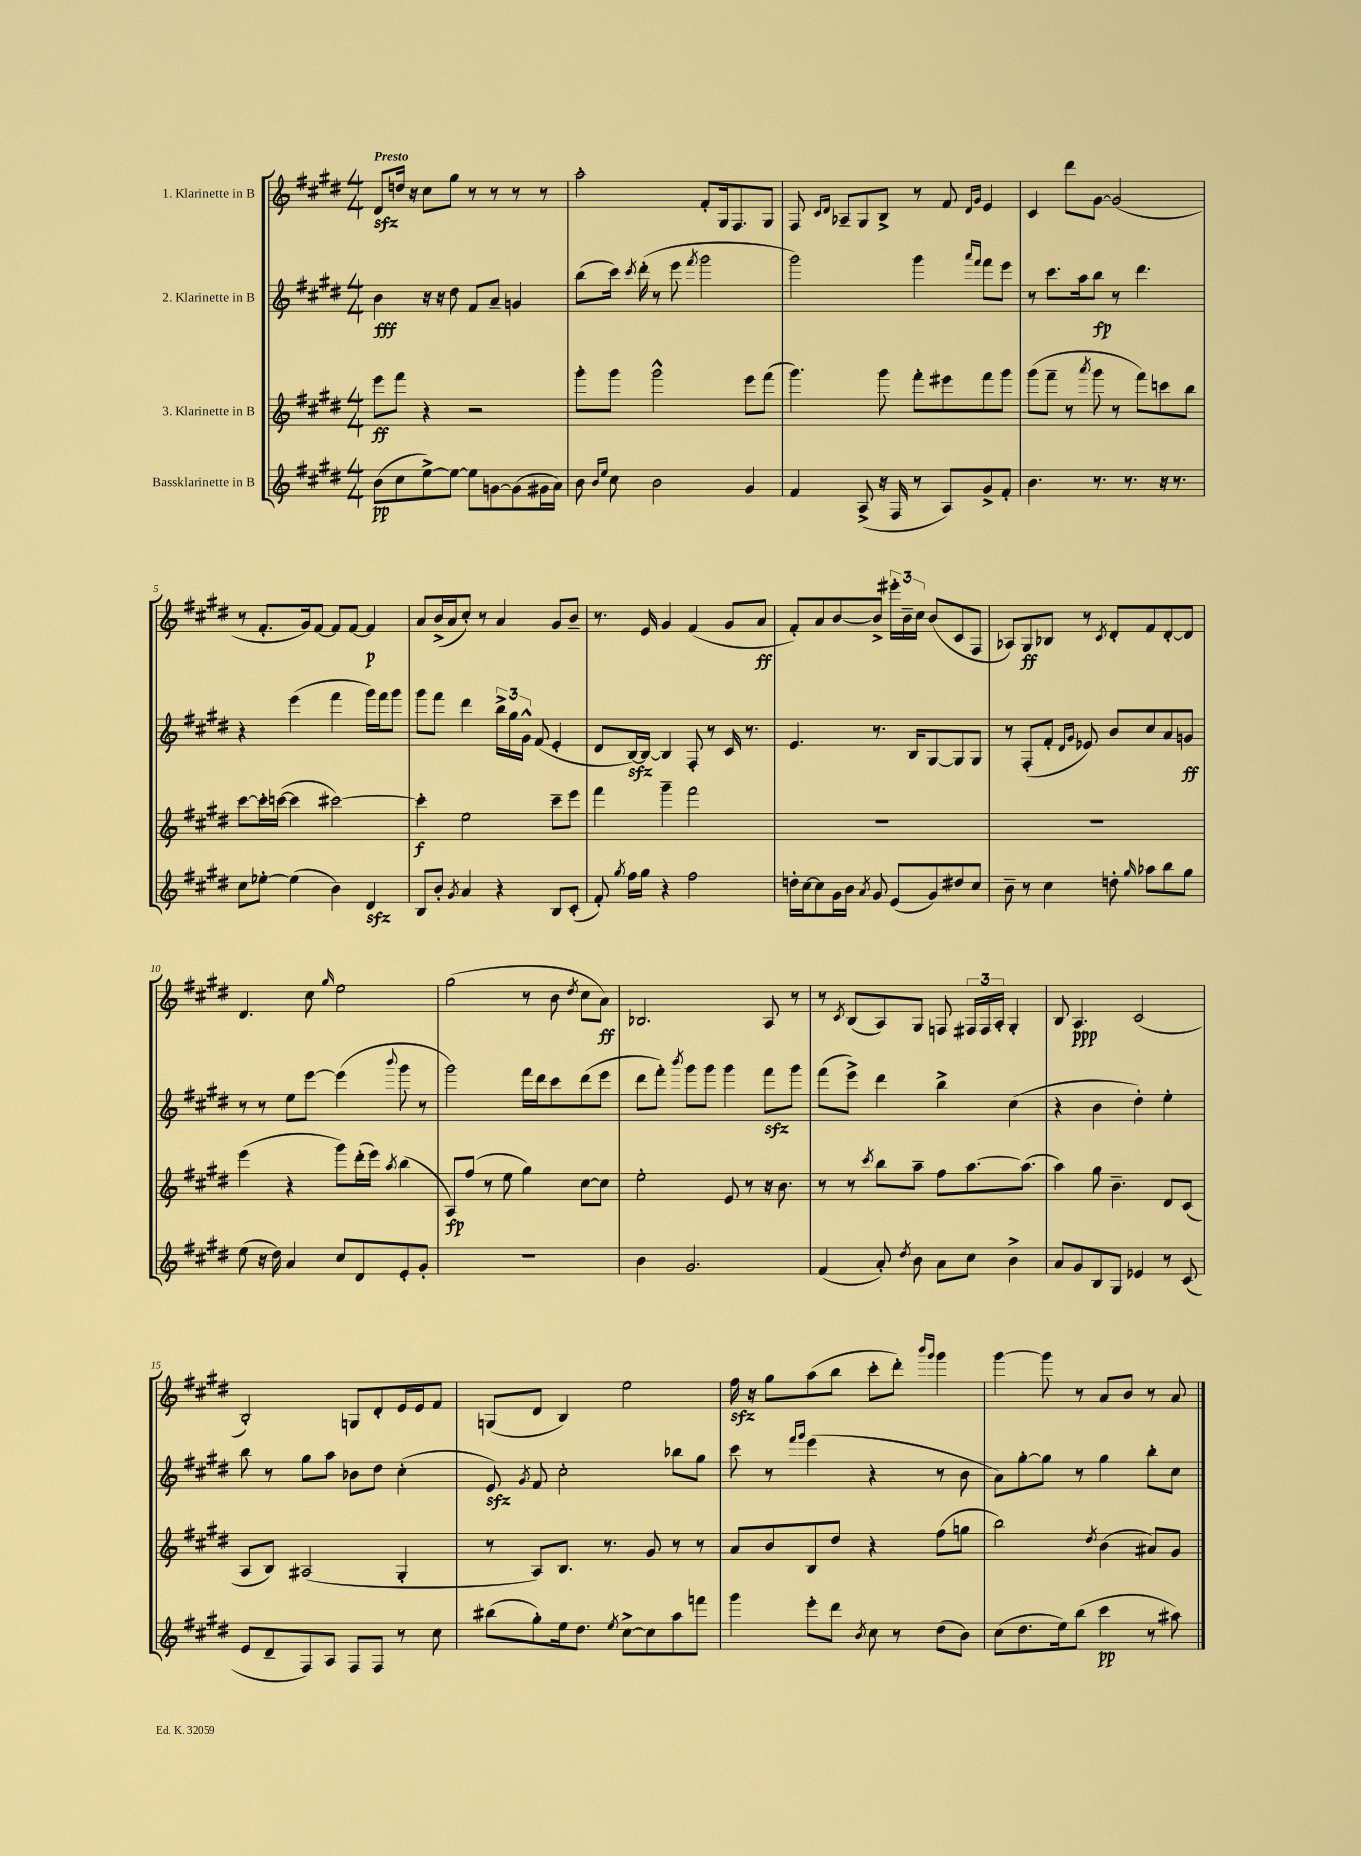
<<
\new StaffGroup <<
\new Staff = "s0" \with { instrumentName = "1. Klarinette in B" } {
    \clef treble \key e \major \numericTimeSignature \time 4/4 \tempo "Presto"
    \autoBeamOff dis'8[\sfz d''16] r16 cis''8[ gis''8] r8 r8 r8 r8 |
    a''2-. fis'8[-. gis16 fis8. gis8] |
    fis8 \grace { cis'16[ dis'16] } aes8[-- gis8 b8]-> r8 fis'8 \grace { dis'16[ gis'16] } e'4 |
    cis'4 dis'''8[ gis'8]~ gis'2( |
    r8 fis'8.[-. gis'16) fis'8]~ fis'8[ fis'8]~ fis'4\p |
    a'8[ b'16->( a'16 cis''8]-.) r8 a'4 gis'8[ b'8]-- |
    r8. e'16 gis'4 fis'4( gis'8[ a'8]\ff |
    fis'8[-.) a'8 b'8~ b'8]-> \tuplet 3/2 { eis'''16[-. b'16-- cis''16] } b'8[( cis'8 fis8] |
    aes8[) gis8\ff bes8] r8 \acciaccatura { cis'8 } dis'8[-. fis'8 dis'8~-. dis'8] |
    dis'4. cis''8 \grace { gis''16 } e''2 |
    gis''2( r8 b'8 \acciaccatura { dis''8 } cis''8[ a'8]\ff) |
    bes2. a8 r8 |
    r8 \acciaccatura { cis'8 } b8[( a8) gis8] f8 \tuplet 3/2 { fis16[ fis16 a16]-. } gis4-. |
    b8 a4.\ppp cis'2( |
    b2-.) g8[ dis'8-. e'16 e'16 fis'8] |
    g8[( dis'8] b4) e''2 |
    fis''16\sfz r16 gis''8[ a''8( b''8] cis'''8[-. dis'''8]-.) \grace { b'''16[ gis'''16] } gis'''4 |
    gis'''4~ gis'''8 r8 a'8[ b'8] r8 a'8 \bar "|." |
}
\new Staff = "s1" \with { instrumentName = "2. Klarinette in B" } {
    \clef treble \key e \major \numericTimeSignature \time 4/4
    \autoBeamOff b'4\fff r16 r16 dis''8 fis'8[ a'8]-- g'4 |
    b''8[( cis'''16]) \acciaccatura { cis'''8 } dis'''16-.( r8 e'''8 \acciaccatura { fis'''8 } gis'''2 |
    gis'''2) gis'''4 \grace { a'''16[ fis'''16] } fis'''8[ e'''8] |
    r8 cis'''8.[ a''16 b''8]\fp r8 dis'''4. |
    r4 e'''4( fis'''4 gis'''16[) fis'''16 gis'''8] |
    gis'''8[ fis'''8] dis'''4 \tuplet 3/2 { b''16[-> gis''16 gis'16]-^ } fis'8( e'4-. |
    dis'8[ b16~\sfz) b16]~ b4 fis8-. r8 cis'16 r8. |
    e'4. r8. b16[ gis8~ gis8 gis8] |
    r8 fis8[-.( fis'8]-. \grace { dis'16[ gis'16] } ees'8) b'8[ cis''8 a'8 g'8]\ff |
    r8 r8 e''8[ e'''8]~ e'''4( \appoggiatura { b'''8 } gis'''8 r8 |
    gis'''2) fis'''16[ dis'''16 cis'''8 dis'''8( e'''8] |
    dis'''8[ fis'''8]-.) \acciaccatura { b'''8 } gis'''8[ gis'''8] gis'''4 fis'''8[\sfz gis'''8] |
    fis'''8[( e'''8]->) dis'''4 b''4-> cis''4( |
    r4 b'4 dis''4-.) e''4-. |
    b''8 r8 gis''8[ a''8] bes'8[ dis''8] cis''4-.( |
    e'8\sfz) \acciaccatura { gis'8 } fis'8 cis''2-. bes''8[ gis''8] |
    cis'''8 r8 \grace { fis'''16[ gis'''16] } e'''4( r4 r8 b'8 |
    a'8[) gis''8~-. gis''8] r8 gis''4 b''8[-. cis''8] \bar "|." |
}
\new Staff = "s2" \with { instrumentName = "3. Klarinette in B" } {
    \clef treble \key e \major \numericTimeSignature \time 4/4
    \autoBeamOff e'''8[\ff fis'''8] r4 r2 |
    gis'''8[-. gis'''8] gis'''2-^ e'''8[ fis'''8]( |
    gis'''4.) gis'''8 fis'''8[-. eis'''8 fis'''8 gis'''8] |
    gis'''8[( fis'''8]-- r8 \acciaccatura { a'''8 } gis'''8 r8 fis'''8[) c'''8 b''8] |
    cis'''8[~ cis'''16-. c'''16]~( c'''4 cis'''2~) |
    cis'''4-.\f e''2 cis'''8[-- e'''8] |
    fis'''4 gis'''4-- fis'''2 |
    R1 |
    R1 |
    e'''4( r4 gis'''8[) dis'''16-.( e'''16]) \acciaccatura { a''8 } b''4( |
    a8[\fp) fis''8]( r8 e''8 gis''4) cis''8[~ cis''8] |
    e''2-. e'8 r8 r16 b'8. |
    r8 r8 \acciaccatura { cis'''8 } b''8[ a''8]-- fis''8[ a''8.~ a''8.]( |
    a''4) gis''8 b'4.-- dis'8[ cis'8]( |
    a8[ b8]) ais2( gis4-. |
    r8 a8[) b8.] r8. gis'8 r8 r8 |
    a'8[ b'8 b8 dis''8] r4 fis''8[( g''8] |
    b''2) \acciaccatura { dis''8 } b'4( ais'8[) gis'8] \bar "|." |
}
\new Staff = "s3" \with { instrumentName = "Bassklarinette in B" } {
    \clef treble \key e \major \numericTimeSignature \time 4/4
    \autoBeamOff b'8[\pp( cis''8 e''8~->) e''8]~ e''8[ g'8~ g'8( gis'16 a'16]) |
    b'8 \grace { b'16[ e''16] } cis''8 b'2 gis'4 |
    fis'4 a8->( r16 fis16 r8 a8[) gis'8-> fis'8]-. |
    b'4. r8. r8. r16 r8. |
    cis''8[ ees''8]~-. ees''4( b'4) dis'4\sfz |
    b8[ b'8]-. \acciaccatura { gis'8 } a'4 r4 b8[ cis'8]-.( |
    fis'8-.) \acciaccatura { gis''8 } fis''16[ gis''16] r4 fis''2 |
    d''16[-. cis''16~ cis''8 gis'16 b'16] \acciaccatura { a'8 } gis'8 e'8[( gis'8) dis''8 cis''8] |
    b'8-- r8 cis''4 d''8-. \grace { gis''16 } aes''8[ b''8 gis''8] |
    e''8( r16 dis''16) a'4 cis''8[ dis'8 e'8-. gis'8]-. |
    R1 |
    b'4 gis'2. |
    fis'4( a'8-.) \acciaccatura { dis''8 } b'8 a'8[ cis''8] b'4-> |
    a'8[ gis'8 b8 gis8] ees'4 r8 cis'8( |
    e'8[ dis'8-- fis8) a8] fis8[ fis8] r8 cis''8 |
    bis''8[( gis''8-.) e''16 dis''8.] \acciaccatura { e''8 } cis''8[~-> cis''8 a''8 f'''8] |
    gis'''4 e'''8[-. dis'''8] \acciaccatura { b'8 } cis''8 r8 dis''8[( b'8]) |
    cis''8[( dis''8. e''16) b''8]( cis'''4\pp r8 ais''8) \bar "|." |
}
>>
>>
